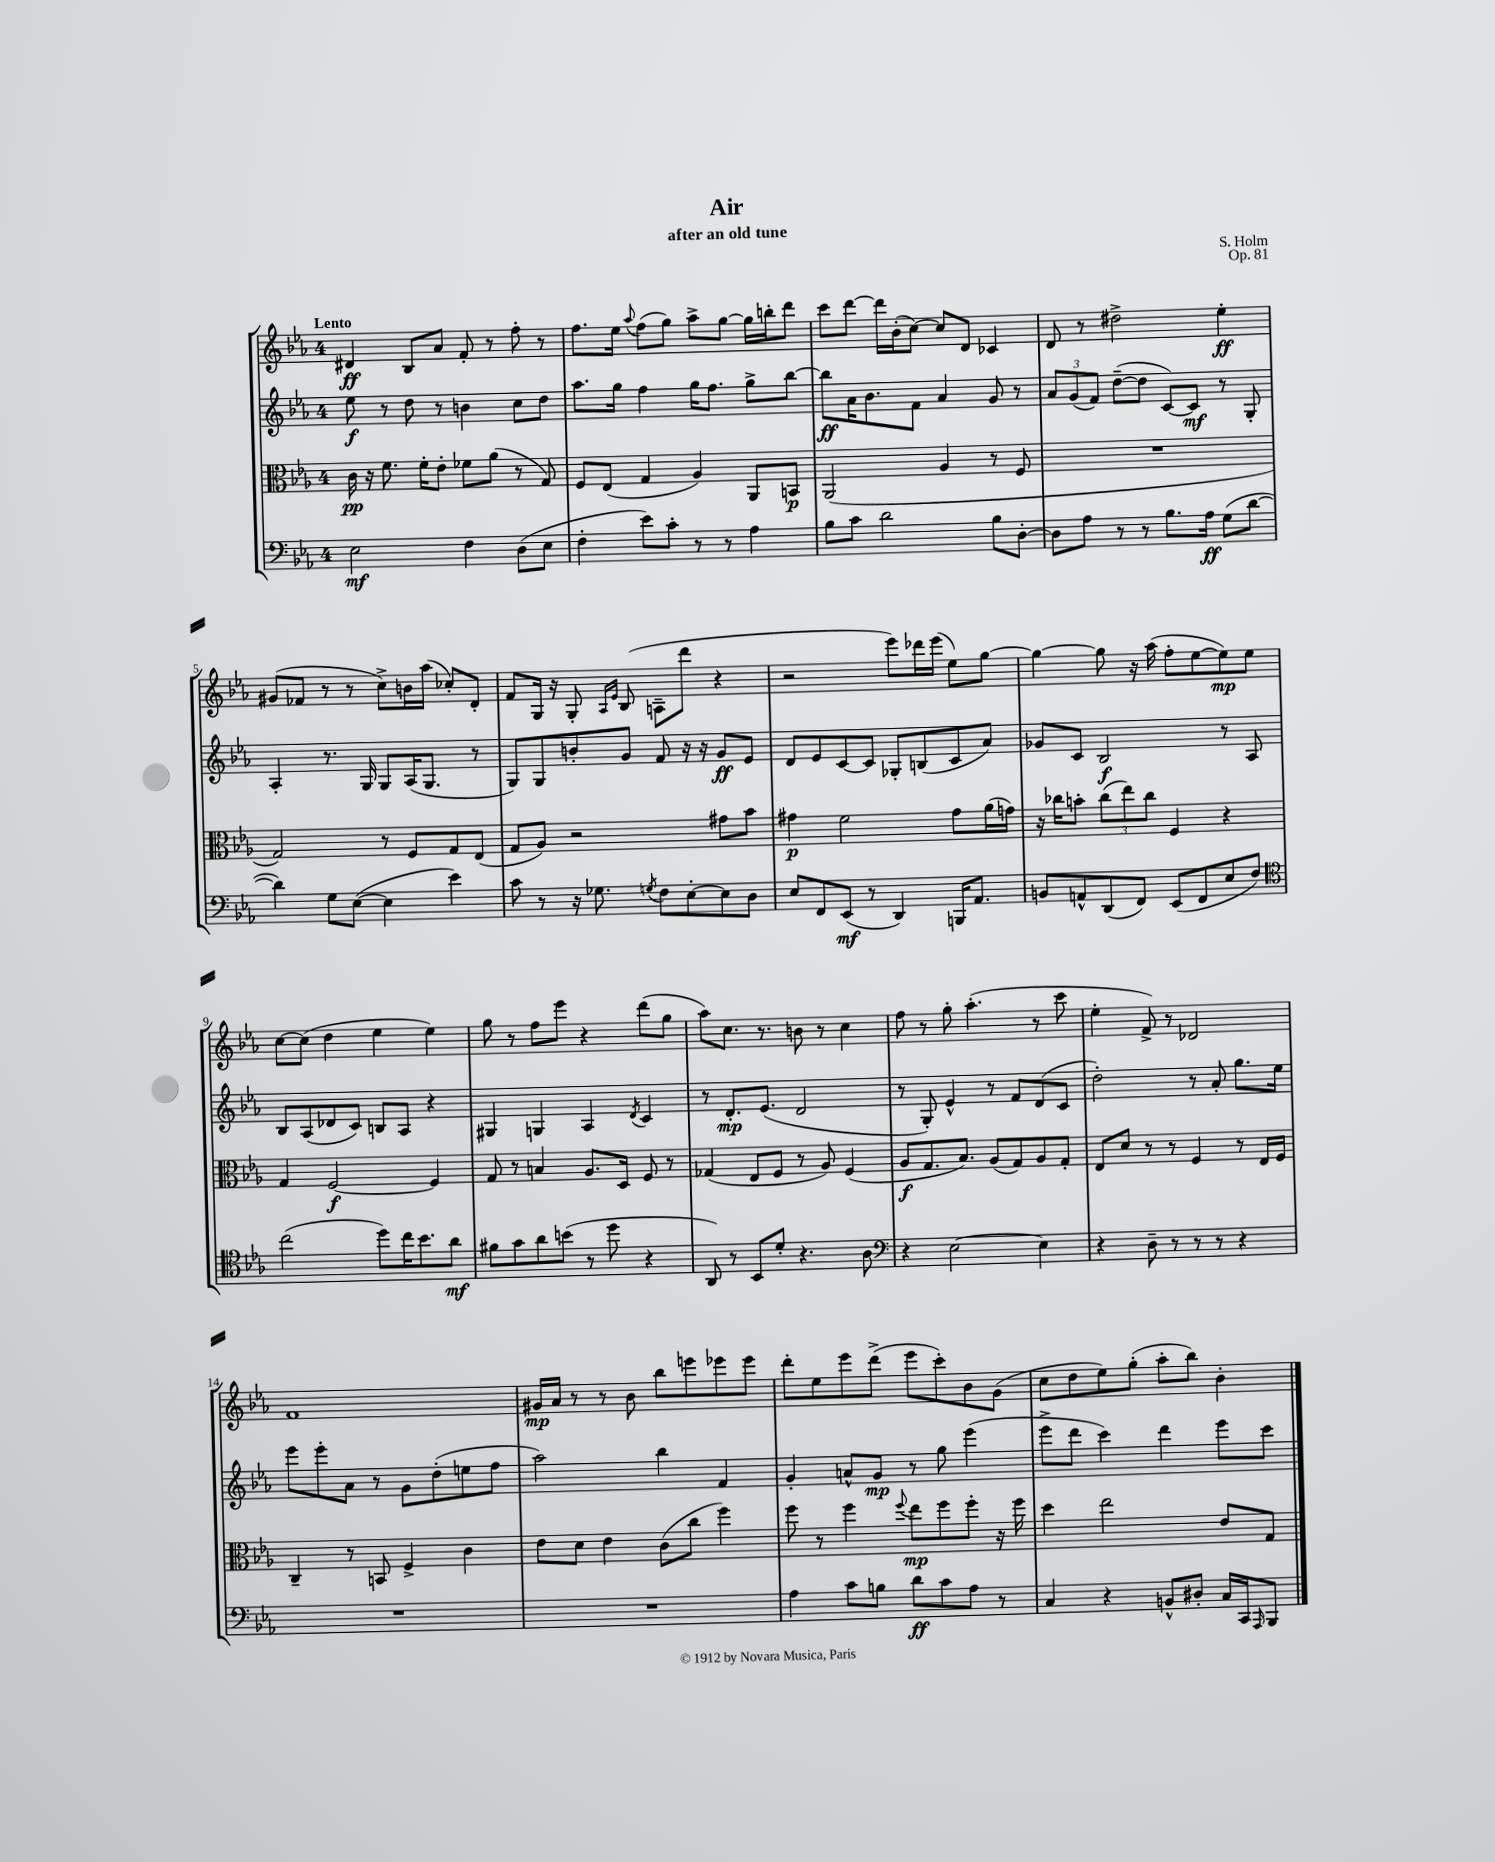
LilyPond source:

\header { title = "Air" composer = "S. Holm" subtitle = "after an old tune" opus = "Op. 81" }
<<
\new StaffGroup <<
\new Staff = "s0" {
    \clef treble \key ees \major \once \override Staff.TimeSignature.style = #'single-digit \time 4/4 \tempo "Lento"
    dis'4\ff bes8 aes'8 f'8-. r8 f''8-. r8 |
    f''8. ees''16 \appoggiatura { aes''8 } f''8( g''8) aes''8-> g''8~ g''16 b''16-. d'''8 |
    c'''8 d'''8~ d'''16 bes'16-.( c''8~) c''8 d'8 ces'4 |
    d'8 r8 dis''2-> ees''4-.\ff |
    gis'8( fes'8 r8 r8 c''8->) b'16 aes''16( ces''8-.) d'8-. |
    f'8 g16 r16 g8-. \grace { aes16 ees'16 } bes8( a8-- d'''8 r4 |
    r2 ees'''8) des'''16 ees'''16( ees''8) g''8~ |
    g''4~ g''8 r16 aes''16( f''8-. ees''8~ ees''8\mp) ees''8 |
    c''8~ c''8( d''4 ees''4 ees''4) |
    g''8 r8 f''8 ees'''8 r4 d'''8( g''8 |
    aes''8) c''8. r8. b'8 r8 c''4 |
    f''8 r8 g''8-. aes''4.-.( r8 c'''8 |
    ees''4-. f'8->) r8 des'2 |
    f'1 |
    gis'16\mp aes'16 r8 r8 bes'8 bes''8 e'''8 ees'''8 ees'''8 |
    d'''8-. ees''8 ees'''8 d'''8->( ees'''8 c'''8-.) bes'8 g'8( |
    c''8 d''8 ees''8) g''8-.( aes''8-. bes''8) bes'4-. \bar "|." |
}
\new Staff = "s1" {
    \clef treble \key ees \major \once \override Staff.TimeSignature.style = #'single-digit \time 4/4
    ees''8\f r8 d''8 r8 b'4 c''8 d''8 |
    aes''8. g''16 f''4 g''16 f''8. g''8-> bes''8~ |
    bes''8\ff aes'16 bes'8. f'8 aes'4 g'8 r8 |
    \tuplet 3/2 { aes'8 g'8( f'8) } d''8~--( d''8 c'8~) c'8\mf r8 g8-. |
    aes4-. r8. g16 g8 aes16( g8. r8 |
    g8) g8 b'8-. g'8 f'8 r16 r16 g'8\ff ees'8 |
    d'8 ees'8 c'8~ c'8 ges8-. b8( c'8 aes'8) |
    ges'8 c'8 bes2\f r8 aes8 |
    bes8 aes8( des'8 c'8) b8 aes8 r4 |
    gis4 g4 aes4 \acciaccatura { d'8 } c'4 |
    r8 d'8.-.\mp ees'8.( d'2 |
    r8 g8-.) ees'4-^ r8 f'8 d'8( c'8 |
    d''2-.) r8 aes'8-. g''8. ees''16 |
    ees'''8 ees'''8-. aes'8 r8 g'8 d''8-.( e''8 f''8 |
    aes''2) bes''4 f'4 |
    g'4-. a'8-^ g'8\mp r8 g''8 ees'''4( |
    ees'''8-> d'''8 c'''4) d'''4 ees'''8 c'''8 \bar "|." |
}
\new Staff = "s2" {
    \clef alto \key ees \major \once \override Staff.TimeSignature.style = #'single-digit \time 4/4
    c'16\pp r16 f'8. f'16-. ees'8-. fes'8 aes'8( r8 g8) |
    f8 ees8( g4 aes4) aes,8 b,8\p |
    aes,2( aes4 r8 f8 |
    R1 |
    g2) r8 f8 g8 ees8( |
    g8 aes8) r2 gis'8 bes'8 |
    gis'4\p f'2 gis'8 aes'16( g'16) |
    r16 ces''16 b'8-. \tuplet 3/2 { ces''8( ees''8) ces''8 } f4 r4 |
    g4 f2~\f f4 |
    g8 r8 b4 aes8. d16 f8 r8 |
    ges4( ees8 f8 r8 aes8) f4( |
    aes8\f g8. bes8.) aes8( g8) aes8 g8-. |
    ees8 d'8 r8 r8 f4 r8 ees16 f16 |
    c4-- r8 b,8 f4-> c'4 |
    ees'8 d'8 ees'4 c'8( c''8 f''4) |
    f''8 r8 f''4 \appoggiatura { f''8 } ees''8\mp f''8 f''8-. r16 f''16 |
    d''4 ees''2 ees'8 g8 \bar "|." |
}
\new Staff = "s3" {
    \clef bass \key ees \major \once \override Staff.TimeSignature.style = #'single-digit \time 4/4
    ees2\mf f4 d8( ees8 |
    f4-. ees'8) c'8-. r8 r8 aes4 |
    bes8 c'8 d'2 bes8 d8~-. |
    d8 aes8 r8 r8 bes8. aes16\ff g8( d'8~ |
    d'4) g8 ees8~( ees4 ees'4) |
    c'8 r8 r16 ges8. \acciaccatura { g8 } f8 ees8~-. ees8 d8 |
    ees8 f,8 ees,8\mf( r8 d,4) b,,16 aes,8. |
    b,8 a,8-^ d,8( f,8) ees,8( f,8 ees8 f8) |
    \clef tenor c''2( d''8) c''16 bes'8. aes'8\mf |
    fis'8 g'8 aes'8 b'8( r8 d''8 r4 |
    aes,8) r8 bes,8 d'8-. r4. aes8 |
    \clef bass r4 ees2~ ees4 |
    r4 d8-- r8 r8 r8 r4 |
    R1 |
    R1 |
    aes4 c'8 b8 d'8\ff c'8 aes8 r8 |
    c4 r4 b,8-^ dis8-. c16 c,16 \grace { aes,,16 } bes,,8 \bar "|." |
}
>>
>>
